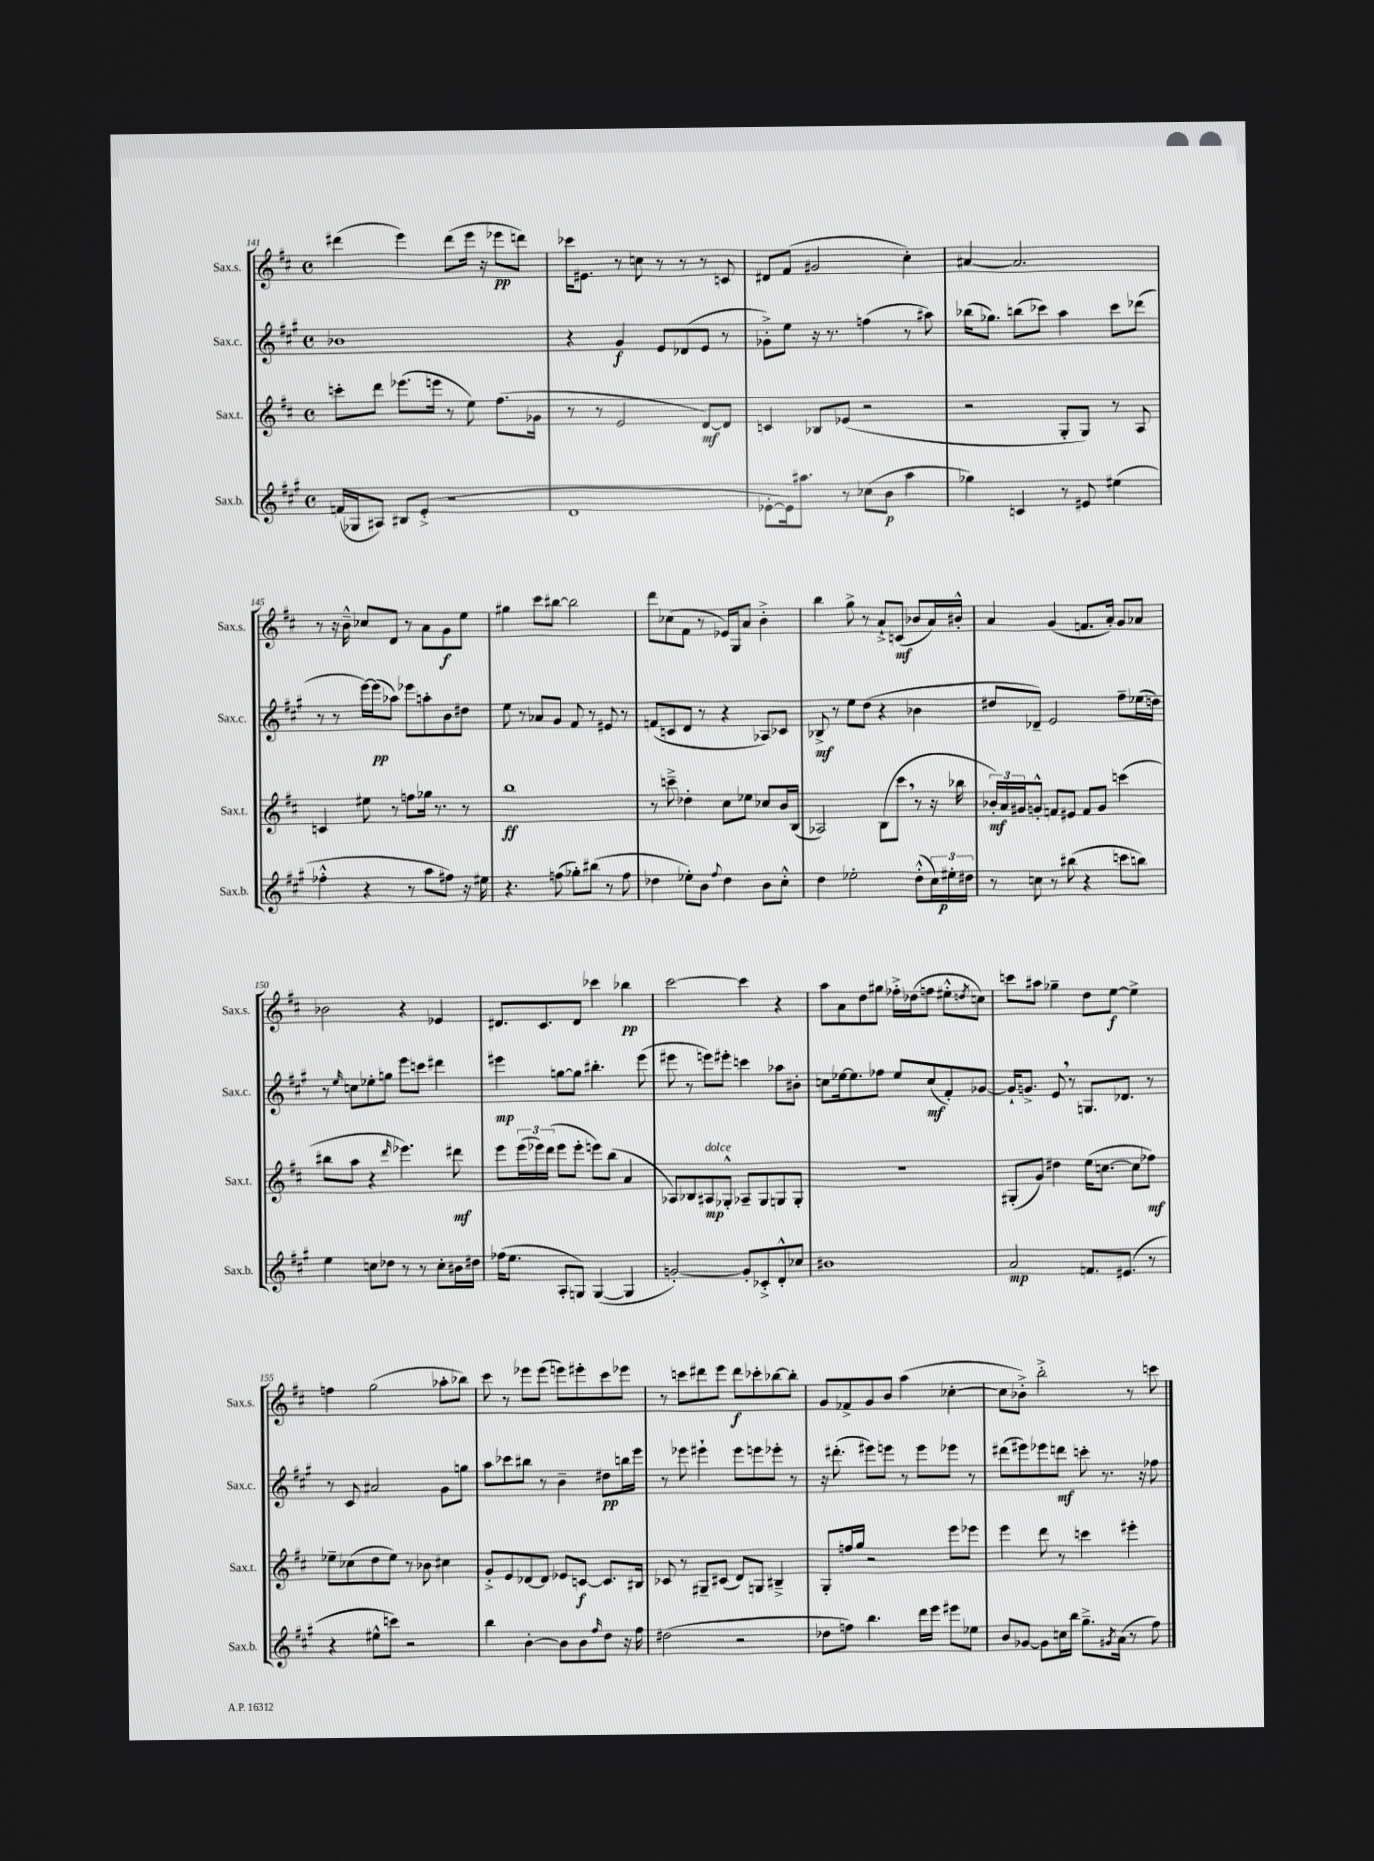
<<
\new StaffGroup <<
\new Staff = "s0" \with { instrumentName = "Sax.s." shortInstrumentName = "Sax.s." } {
    \clef treble \key d \major \defaultTimeSignature \time 4/4
    dis'''4( e'''4) dis'''8( e'''16 r16 ees'''8\pp d'''8) |
    ces'''16 eis'8. r8 c''8 r8 r8 r8 c'8 |
    dis'8 fis'8( gis'2 cis''4-.) |
    ais'4~ ais'2. |
    r8 r16 b'16---^ ces''8 d'8 r8 a'8 g'8\f e''8 |
    gis''4 cis'''8 bis''8~ bis''2 |
    d'''8 ces''8( fis'8 r8 ees'16) g16 a'8 b'4-.-> |
    b''4 g''8-> r8 a'8-!-> c'8\mf( bes'8 a'16) bis'16-.-^ |
    a'4 g'4( f'8. a'16-.) g'8 aes'8 |
    bes'2 r4 ees'4 |
    dis'8. cis'8. dis'8 ces'''4 bes''4\pp |
    cis'''2~ cis'''4 r4 |
    a''8 a'8 d''8 gis''8 fes''16-.-> des''16( f''8 eis''8-.-^ \acciaccatura { d''8 } c''8) |
    c'''8 ais''8 ges''4-- d''8 e''8~\f e''4-> |
    f''4 g''2( aes''8-. bes''8) |
    cis'''8 r8 ees'''8 ees'''8( e'''8) eis'''8-. cis'''8 ees'''8 |
    r8 c'''8 dis'''8 e'''8 dis'''8\f ces'''8-. bes''8~ bes''8-. |
    g'8 fes'8-> g'8 b'8 a''4( ces''4~-. |
    ces''8 bes'8-.->) b''2-.-> r8 c'''8 \bar "|." |
}
\new Staff = "s1" \with { instrumentName = "Sax.c." shortInstrumentName = "Sax.c." } {
    \clef treble \key a \major \defaultTimeSignature \time 4/4
    bes'1 |
    r4 gis'4\f e'8 des'8( e'8 r8 |
    ges'8-.->) e''8 r16 r8. f''4( r8 ais''8) |
    bes''16( ges''8.) b''8( ces'''8) a''4 ces'''8 des'''8( |
    r8 r8 e'''16~) e'''16\pp( aes''8) ees'''8 a''8-. b'8 dis''8 |
    e''8 r8 aes'8 gis'8 fis'8 r8 eis'8 r8 |
    f'8( c'8 d'8 r8 r4 aes8) ces'8 |
    bes8->\mf r8 e''8 d''8( r4 bes'4 |
    dis''8 des'8--) e'2 fis''8-- ees''16( d''16) |
    r8 \grace { e''16 } c''8 ees''8-. g''8 e'''8 c'''8 dis'''4 |
    eis'''4\mp g''8~ g''8 bis''4.-. eis'''8( |
    eis'''8 r8 e'''8) eis'''8-. c'''4 aes''8 bis'8-. |
    c''8 ees''16~ ees''8. fes''8 ees''8 c''8\mf( fis'8-.) ges'8~ |
    ges'16-! g'8.-> e'8 \breathe r8 g8. des'8. r8 |
    r8 cis'8 ais'2 gis'8 g''8 |
    a''8 ces'''8 bis''8 r8 b'4-- dis''8\pp b''16 e'''16 |
    r8 ees'''8 eis'''4-! eis'''8 e'''8 ees'''8-. r8 |
    r16 dis'''8.-.( eis'''8) e'''8 r8 e'''8 ees'''8 r8 |
    dis'''8( eis'''8) ees'''8 d'''8\mf c'''8-. r8. r16 fes''8 \bar "|." |
}
\new Staff = "s2" \with { instrumentName = "Sax.t." shortInstrumentName = "Sax.t." } {
    \clef treble \key d \major \defaultTimeSignature \time 4/4
    c'''8-. d'''8 ees'''8.( e'''16 r8 e''8) fis''8.( ges'16 |
    r8 r8 e'2 d'8~\mf) d'8 |
    c'4 bes8 ees'8( r2 |
    r2 g8-. g8) r8 a8 |
    c'4 eis''8 r8 f''8 ges''16 r8. r8 |
    b''1\ff |
    r8 c'''8---> des''4-. cis''8 ees''8 ces''8 b'16 b16( |
    aes2) b8( cis'''8 \breathe r8 r16 bes''16 |
    \tuplet 3/2 { bes'16-.\mf) a'16 gis'16 } g'8-.-^ f'8 eis'8 f'8 g'8 c'''4( |
    bis''8 a''8 r4 \grace { d'''16 } ees'''4.) dis'''8\mf |
    e'''8 \tuplet 3/2 { e'''16( ees'''16) d'''16( } ees'''8 ees'''8-. e'''8) b''8( a'4 |
    aes8) bes8 ais8\mp^\markup { \italic "dolce" } ges8-.-^ aes8-- ges8 g8 g8-. |
    R1 |
    gis8-.( g'8) dis''4 e''16( c''8.~ c''8 fes''8\mf) |
    ees''8-- ces''8( d''8 ees''8) r8 bes'8 cis''4 |
    g'8-.-> e'8 des'8~ des'8 ees'8 c'8~\f c'8. bis16 |
    ces'8 r8 gis8-- cis'8( d'8) g8 bis4---> |
    g8-. f''16 g''16 r2 e'''8 ees'''8 |
    e'''4 d'''8 r8 c'''4 eis'''4-. \bar "|." |
}
\new Staff = "s3" \with { instrumentName = "Sax.b." shortInstrumentName = "Sax.b." } {
    \clef treble \key a \major \defaultTimeSignature \time 4/4
    f'16( ges16 ais8) bis8 e'8-.->( r2 |
    d'1 |
    ees'8~-. ees'16) ais''8. r8 ces''8( b'8\p ais''4 |
    ges''4) c'4 r8 eis'8 eis''4( |
    fes''4-.-^ r4 r8 a''8 fis''8) r16 eis''16 |
    r4. f''8( ges''8-.) bis''8( r8 f''8 |
    des''4 ees''8-.) b'8 \appoggiatura { fis''8 } des''4 b'8 cis''8-.-^ |
    d''4 ees''2-. d''8-.-^( \tuplet 3/2 { cis''16) eis''16-.\p dis''16 } |
    r8 c''8 r8 bis''8( r4 c'''8 b''8) |
    e''4 c''8 des''8 r8 r8 c''8-. bis'16 dis''16 |
    fes''16( e''8. a8-. g8) g4~( g4 |
    g'2~-.) g'8-. ces'8-.-> d'8-.-^ ces''8 |
    bis'1 |
    a'2\mp f'8. eis'8.( r8 |
    r4 eis''8-^ c'''8) r2 |
    b''4 b'4~-. b'8 b'8 \grace { fis''16 } d''8 r16 fis''16 |
    dis''2( r2 |
    des''8 f''8) b''4. d'''16 e'''16 eis'''8 ees''8 |
    b'8 ges'8~ ges'8 c''16 b''16 gis''8.---> \acciaccatura { gis'8 } a'16( r8 fis''8) \bar "|." |
}
>>
>>
\layout { \context { \Score currentBarNumber = #141 } }
